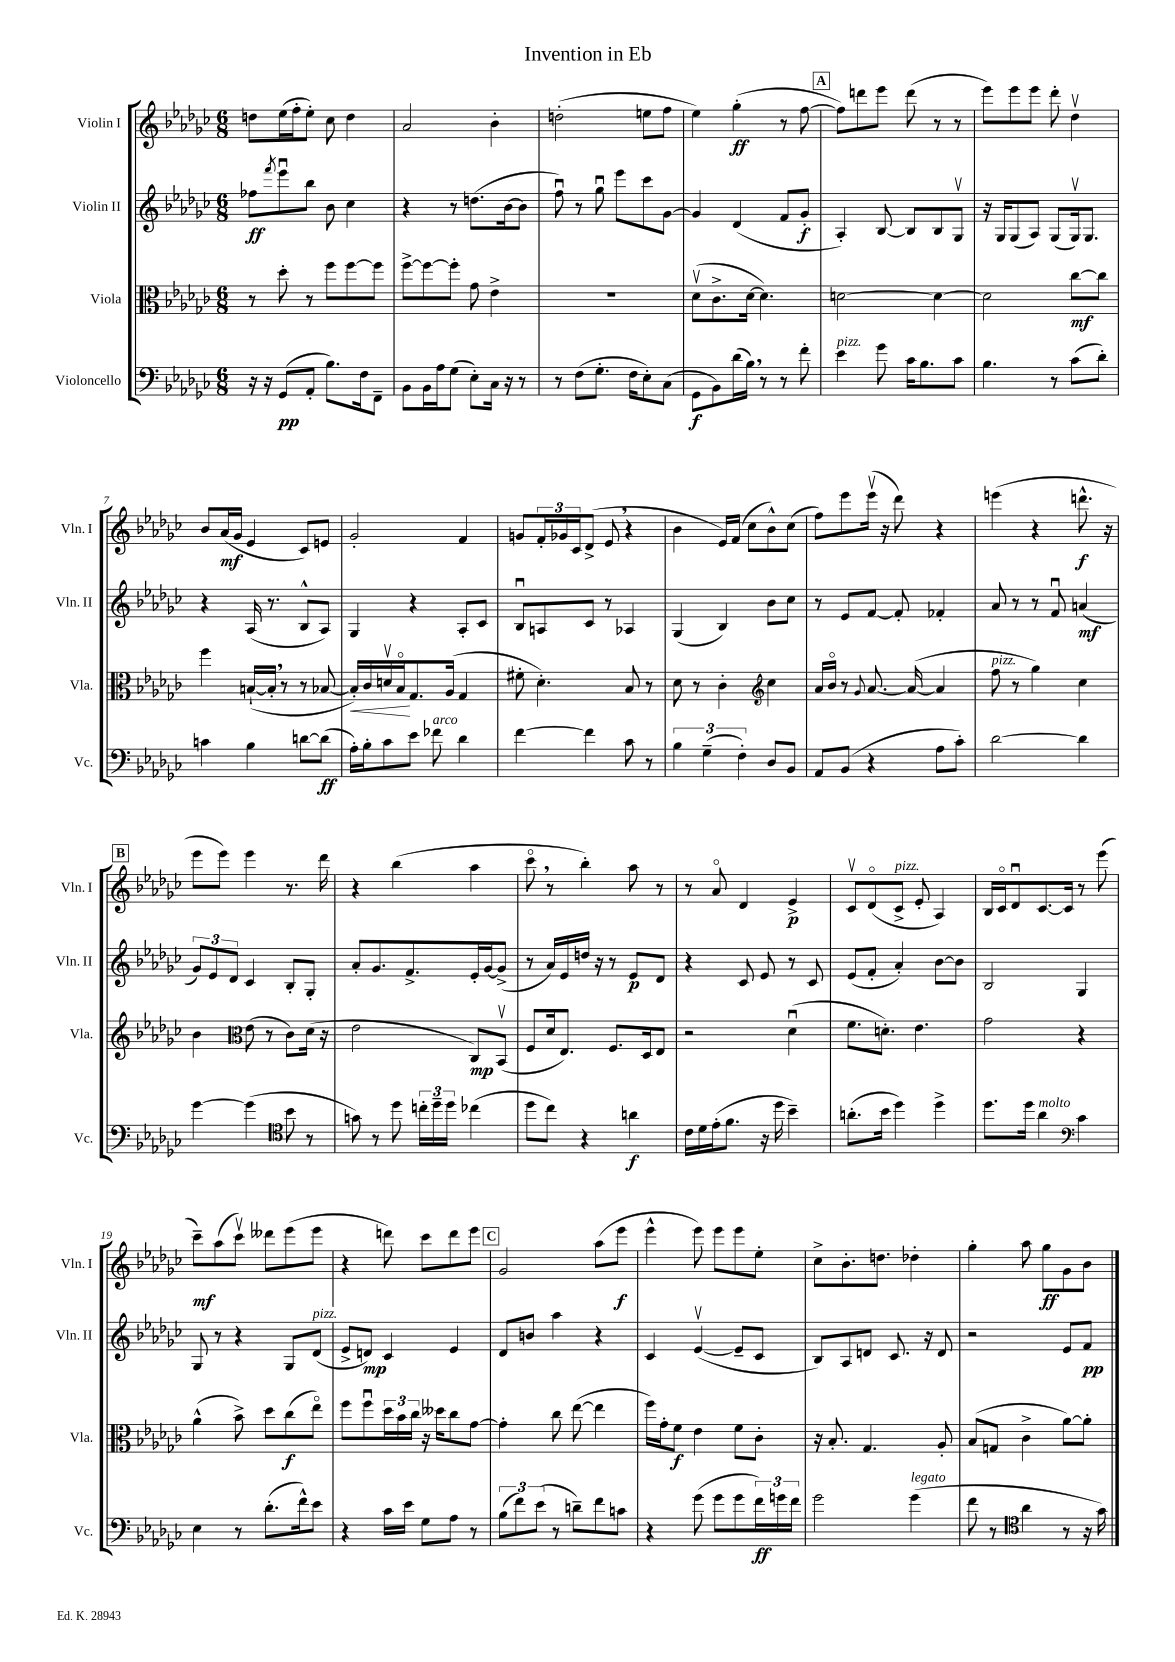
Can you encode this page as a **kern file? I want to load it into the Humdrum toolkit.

**kern	**kern	**kern	**kern
*staff4	*staff3	*staff2	*staff1
*clefF4	*clefC3	*clefG2	*clefG2
*k[b-e-a-d-g-c-]	*k[b-e-a-d-g-c-]	*k[b-e-a-d-g-c-]	*k[b-e-a-d-g-c-]
*M6/8	*M6/8	*M6/8	*M6/8
16r	8r	8ff-	8dd
16r	.	.	.
.	.	8qfff	.
(8GG-	8dd-'	8eee-u	(16ee-
.	.	.	16ff'
8AA-'	8r	8bb-	8ee-')
8.B-)	8ff	8b-	8cc-
.	[8ff	4cc-	4dd
16F	.	.	.
8FF~	8ff]	.	.
=	=	=	=
8BB-	[8ff^	4r	2a-
16BB-	8ff_	.	.
16A-	.	.	.
(8G-	8ff']	8r	.
8E-')	8g-	(8.dd	.
16C-	4e-^	.	4b-'
16r	.	[16b-	.
8r	.	8b-]	.
=	=	=	=
8r	2.r	8ffu)	(2dd'
(8F	.	8r	.
8.G-'	.	8gg-u	.
.	.	8eee-	.
16F	.	.	.
8E-')	.	8ccc-	8ee
(8C-	.	[8g-	8ff
=	=	=	=
8GG-	(8d-v	4g-]	4ee-)
8BB-)	8.c-^	.	.
(16d-	.	(4d-	(4gg-'
16B-)	[16d-	.	.
8r	4.d-])	.	.
8r	.	8f	8r
8f'	.	8g-'	[8ff
=	=	=	=
4e-	[2d	4A-')	8ff])
.	.	.	8ddd
8g-	.	[8B-	8eee-
16c-	.	8B-]	(8ddd
8.B-	.	.	.
.	4d_	8B-	8r
8c-	.	8G-v	8r
=	=	=	=
4.B-	2d]	16r	8eee-)
.	.	16G-	.
.	.	(8G-	8eee-
.	.	8A-)	8eee-
8r	.	(8G-	8ddd-'
(8c-	[8cc-	16G-v)	4dd-v
.	.	8.G-	.
8d-')	8cc-]	.	.
=	=	=	=
4c	4ff	4r	8b-
.	.	.	(16a-
.	.	.	16g-
4B-	([16B`	(16A-	4e-
.	16B']	8.r	.
.	8r	.	.
[8d	8r	8B-^^	8c-)
(8d]	[8B-	8A-)	8e
=	=	=	=
16A-')	16B-'])	4G-	2g-'
16B-'	16c-	.	.
8c-	16dv	.	.
.	16B-o	.	.
8e-	8.G-	4r	.
8f-	.	.	.
.	(16A-	.	.
4d-	4G-	8A-'	4f
.	.	8c-	.
=	=	=	=
[4f	8f#'	8B-u	8g
.	4.d-')	8A	24f'
.	.	.	24g-
.	.	.	24c-
4f]	.	8c-	(8d-^
.	.	8r	8e-
8c-	8B-	4A-	4r
8r	8r	.	.
=	=	=	=
6B-	8d-	(4G-	4b-
.	8r	.	.
(6G-~	.	.	.
.	4c-'	4B-)	16e-)
.	.	.	(16f
6F')	.	.	.
.	.	.	8cc-
*	*clefG2	*	*
8D-	4cc-	8b-	8b-^^)
8BB-	.	8cc-	(8cc-
=	=	=	=
8AA-	16a-	8r	8ff)
.	16b-o	.	.
(8BB-	8r	8e-	8eee-
.	8qqg-	.	.
4r	[8.a-	[8f	(16eee-v
.	.	.	16r
.	.	8f']	8ddd-)
.	(16a-_	.	.
8A-	4a-]	4f-'	4r
8c-')	.	.	.
=	=	=	=
[2d-	8ff	8a-	(4eee
.	8r	8r	.
.	4gg-)	8r	4r
.	.	8fu	.
4d-]	4cc-	(4a	8.ddd^^
.	.	.	16r
=	=	=	=
[4g-	4b-	12g-)	8eee-
.	.	12e-	.
.	.	.	8eee-)
.	.	12d-	.
*	*clefC3	*	*
(4g-]	(8e-	4c-	4eee-
.	8r	.	.
*clefC4	*	*	*
8b-	8c-)	8B-'	8.r
8r	(16d-	8G-'	.
.	16r	.	16ddd-
=	=	=	=
8g)	2e-	8a-'	4r
8r	.	8.g-	.
8dd-	.	.	(4bb-
.	.	8.f^	.
24cc'	.	.	.
24dd-~	.	.	.
24dd-	.	.	.
(4cc-	8C-)	16e-'	4aa-
.	.	[16g-	.
.	(8BB-v	(8g-^]	.
=	=	=	=
8dd-	8F	8r	8ccc-o
8cc-)	16d-	16a-)	8r
.	8.E-)	16e-	.
4r	.	16dd	4bb-')
.	.	16r	.
.	8.F	8r	.
4a	.	8e-	8aa-
.	16D-	.	.
.	8E-	8d-	8r
=	=	=	=
16c-	2r	4r	8r
16d-	.	.	.
(16e-'	.	.	8a-o
8.f	.	.	.
.	.	8c-	4d-
16r	.	8e-	.
16dd-	.	.	.
4b-~)	(4d-u	8r	4e-^
.	.	8c-	.
=	=	=	=
(8.a'	8.f	(8e-	8c-v
.	.	8f'	(8d-o
16b-	8.d')	.	.
4dd-)	.	4a-')	8c-^
.	4.e-	.	8e-'
4dd-^	.	[8b-	4A-)
.	.	8b-]	.
=	=	=	=
8.dd-	2g-	2B-	16B-
.	.	.	16c-o
.	.	.	8d-u
16dd-	.	.	.
4a-	.	.	[8.c-
.	.	.	16c-]
*clefF4	*	*	*
4c-	4r	4G-	8r
.	.	.	(8eee-
=	=	=	=
4E-	(4a-^^	8G-	8ccc-~)
.	.	8r	(8aa-
8r	8b-^)	4r	8ccc-v)
(8.d-'	8dd-	.	8ddd--
.	(8cc-	8G-	(8eee-
16f^^)	.	.	.
8e-	8ee-o)	(8d-	8eee-
=	=	=	=
4r	8ff	8e-^	4r
.	8ffu	8d)	.
16c-	24dd-	4c-	8ddd)
.	24b-	.	.
16e-	.	.	.
.	24cc-	.	.
8G-	16r	.	8ccc-
.	16dd--	.	.
8A-	8cc-	4e-	8ddd
8r	[8g-	.	8eee-
=	=	=	=
(12B-	4g-']	8d-	2g-
12f)	.	.	.
.	.	8b	.
(12e-	.	.	.
8r	8cc-	4aa-	.
8d~)	([8ee-	.	.
8f	4ee-]	4r	(8aa-
8c	.	.	8eee-
=	=	=	=
4r	16ff)	4c-	4eee-^^
.	16g-'	.	.
.	8f	.	.
(8g-	4e-	([4e-v	8eee-)
8g-	.	.	8eee-
8g-	8f	8e-~]	8eee-
24f)	8c-'	8c-	8ee-'
24g	.	.	.
24f	.	.	.
=	=	=	=
2g-	16r	8B-)	8cc-^
.	8.B-'	.	.
.	.	8A-	8.b-'
.	4.G-	8d	.
.	.	.	8.dd
.	.	8.c-	.
(4g-	.	.	4dd-'
.	.	16r	.
.	8A-'	8d	.
=	=	=	=
8f	(8B-	2r	4gg-'
8r	8G	.	.
*clefC4	*	*	*
4a-	4c-^	.	8aa-
.	.	.	8gg-
8r	[8a-)	8e-	8g-
16r	8a-']	8f	8b-
16g-)	.	.	.
==	==	==	==
*-	*-	*-	*-
